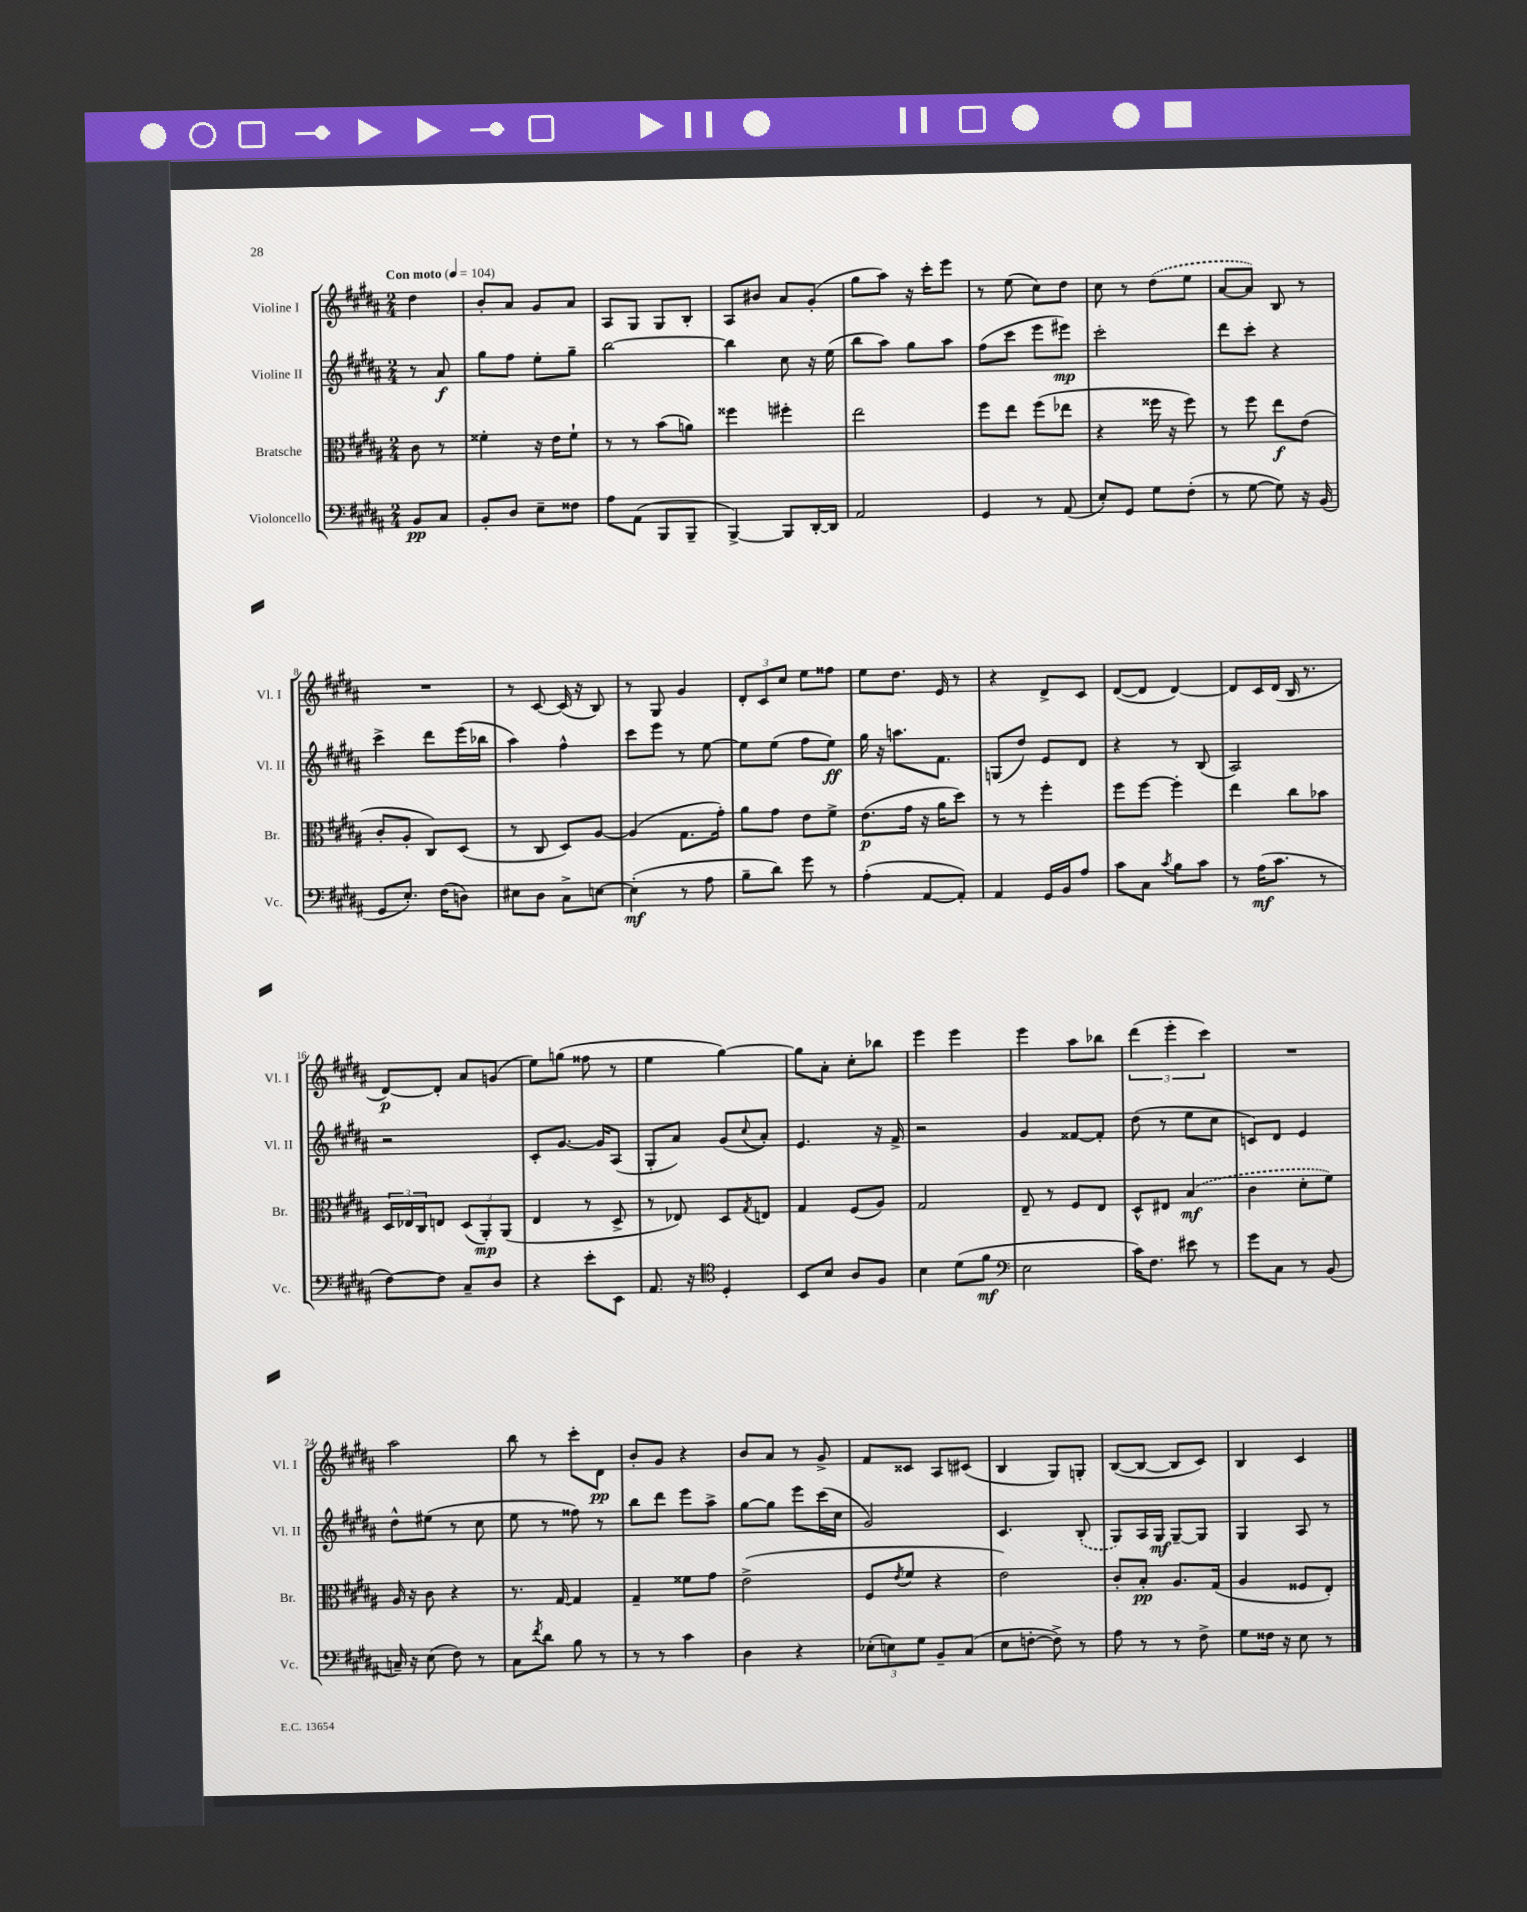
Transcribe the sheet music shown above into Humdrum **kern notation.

**kern	**kern	**kern	**kern
*staff4	*staff3	*staff2	*staff1
*clefF4	*clefC3	*clefG2	*clefG2
*k[f#c#g#d#a#]	*k[f#c#g#d#a#]	*k[f#c#g#d#a#]	*k[f#c#g#d#a#]
*M2/4	*M2/4	*M2/4	*M2/4
*MM104	*MM104	*MM104	*MM104
8BB	8c#	8r	4dd#
8C#	8r	8a#	.
=	=	=	=
8BB'	4f##'	8gg#	8b'
8D#	.	8ff#	8a#
8E~	16r	8ee'	8g#
.	16e	.	.
8F##	8f##`	8gg#~	8a#
=	=	=	=
8A#	8r	[2bb	8A#
(8AA#	8r	.	8G#
8BBB	(8b	.	8G#
8BBB~	8a)	.	8B'
=	=	=	=
[4BBB^)	4ff##	4bb]	8A#
.	.	.	8b#
8BBB]	4ff#'	8cc#	8a#
[16DD#'	.	16r	(8g#'
16DD#]	.	(16ee	.
=	=	=	=
2AA#	2ee	8bb	8gg#
.	.	8aa#)	8aa#)
.	.	8gg#	16r
.	.	.	16ccc#'
.	.	8aa#	8eee
=	=	=	=
4GG#	8ff#	(8ff#	8r
.	8ee	8ccc#	(8ee
8r	(8ff#	8eee	8cc#)
(8AA#	8ee-	8eee#)	8dd#
=	=	=	=
8E')	4r	2ccc#'	8cc#
8GG#	.	.	8r
8G#	16ff##	.	(8dd#
.	16r	.	.
(8F#'	8ff##)	.	8ee
=	=	=	=
8r	8r	8ddd#	[8a#
[8G#	8ff#	8ccc#'	8a#])
8G#])	8ee	4r	8B
16r	(8e	.	8r
(16BB	.	.	.
=	=	=	=
8GG#	8c#'	4ccc#^	2r
8.E')	8A#'	.	.
.	8C#)	8ddd#	.
(16F#	.	.	.
8D)	(8D#	(16eee	.
.	.	16bb-	.
=	=	=	=
8E#	8r	4aa#)	8r
8D#	8C#	.	[8c#
8C#^	8D#)	4ff#^^	(16c#]
.	.	.	16r
[8E	[8A#	.	8B)
=	=	=	=
(4E']	(4A#]	8ccc#	8r
.	.	8eee	8G#
8r	8.G#	8r	4g#
8A#	.	[8ee	.
.	16g#')	.	.
=	=	=	=
8B~	8a#	8ee]	12d#'
.	.	.	12c#
8d#)	8g#	(8ee	.
.	.	.	12cc#
8g#	8e	8ff#	8ee
8r	8f#^	8ee)	8ff##
=	=	=	=
(4A#'	(8.e	16gg#	8ee
.	.	16r	.
.	.	8.aa	8.dd#
.	16g#	.	.
[8AA#	16r	.	.
.	16a#	8.f#	16e
8AA#'])	8dd#)	.	8r
=	=	=	=
4AA#	8r	(8G	4r
.	8r	8dd#)	.
16GG#	4ff#'	8e	8d#^
16BB	.	.	.
8A#	.	8d#	8c#
=	=	=	=
8c#	8ff#	4r	([8d#
8C#	[8ff#	.	8d#]
8qc#	.	.	.
8B	4ff#']	8r	[4d#)
8c#	.	(8B	.
=	=	=	=
8r	4ee	2A#)	8d#]
(16A#	.	.	16c#
8.c#	.	.	(16d#
.	8cc#	.	16B
.	.	.	8.r
8r	8b-	.	.
=	=	=	=
[8F#)	24D#	2r	[8d#)
.	24E-	.	.
.	24C#	.	.
8F#]	8E	.	8d#']
8C#~	(12D#	.	8a#
.	12AA#')	.	.
8D#	.	.	(8g
.	(12AA#	.	.
=	=	=	=
4r	4E	8c#'	8ee)
.	.	[8.g#	(8gg
8e'	8r	.	8ff##
.	.	16g#]	.
8EE	8D#^	(8A#	8r
=	=	=	=
8.AA#	8r	8G#'	4ee
.	8E-)	8a#)	.
16r	.	.	.
*clefC4	*	*	*
4D#'	8D#	(8g#	[4gg#)
.	8qG#	8qqcc#	.
.	8E	8a#')	.
=	=	=	=
8BB	4G#	4.e	8gg#]
8B	.	.	8a#'
8A#	(8F#	.	8cc#'
8F#	8A#)	16r	8bb-
.	.	16f#^	.
=	=	=	=
4B	2G#	2r	4eee
(8d#	.	.	4eee
8f#	.	.	.
=	=	=	=
*clefF4	*	*	*
2E	8E~	4g#	4eee
.	8r	.	.
.	8F#	[8f##	8aa#
.	8E	8f##']	8bb-
=	=	=	=
16c#)	8D#^^	(8dd#	(6ddd#
8.F#	.	.	.
.	8E#	8r	.
.	.	.	6eee'
8e#	(4B	8ee	.
.	.	.	6ccc#)
8r	.	8cc#	.
=	=	=	=
8g#	4c#	8c)	2r
8C#	.	8d#	.
8r	8d#'	4e	.
(8BB	8f#)	.	.
=	=	=	=
16C~)	16A#	8dd#^^	2aa#
16r	16r	.	.
(8E	8c#	(8ee#	.
8F#)	4r	8r	.
8r	.	8cc#	.
=	=	=	=
8C#	8.r	8ee	8bb
8qf#	.	.	.
8d#	.	8r	8r
.	[16G#	.	.
8B	4G#]	8ff##)	8ccc#'
8r	.	8r	8d#
=	=	=	=
8r	4G#~	8bb	8b'
8r	.	8ddd#	8g#
4c#	8f##	8eee	4r
.	8g#	8aa#^	.
=	=	=	=
4D#	(2e^	[8gg#	8b
.	.	8gg#]	8a#
4r	.	8eee	8r
.	.	(16ccc#	8g#^
.	.	16cc#	.
=	=	=	=
(12E-'	8F#	2g#)	8f#
12E)	.	.	.
.	8qe	.	.
.	8f#	.	8c##
12G#	.	.	.
8BB~	4r	.	8A#
(8C#	.	.	(8c#
=	=	=	=
8E	2e)	4.c#	4B
[8F'	.	.	.
8F^])	.	.	8G#)
8r	.	(8B'	8G'
=	=	=	=
8A#	8c#'	8G#)	([8B
8r	8B'	16A#	8B_
.	.	16G#	.
8r	8.A#	[8G#~	8B]
8F#^	.	8G#]	8c#)
.	(16G#	.	.
=	=	=	=
8G#	4A#	4G#	4B
16F##	.	.	.
16r	.	.	.
8E	8F##	8A#	4c#
8r	8E')	8r	.
==	==	==	==
*-	*-	*-	*-
